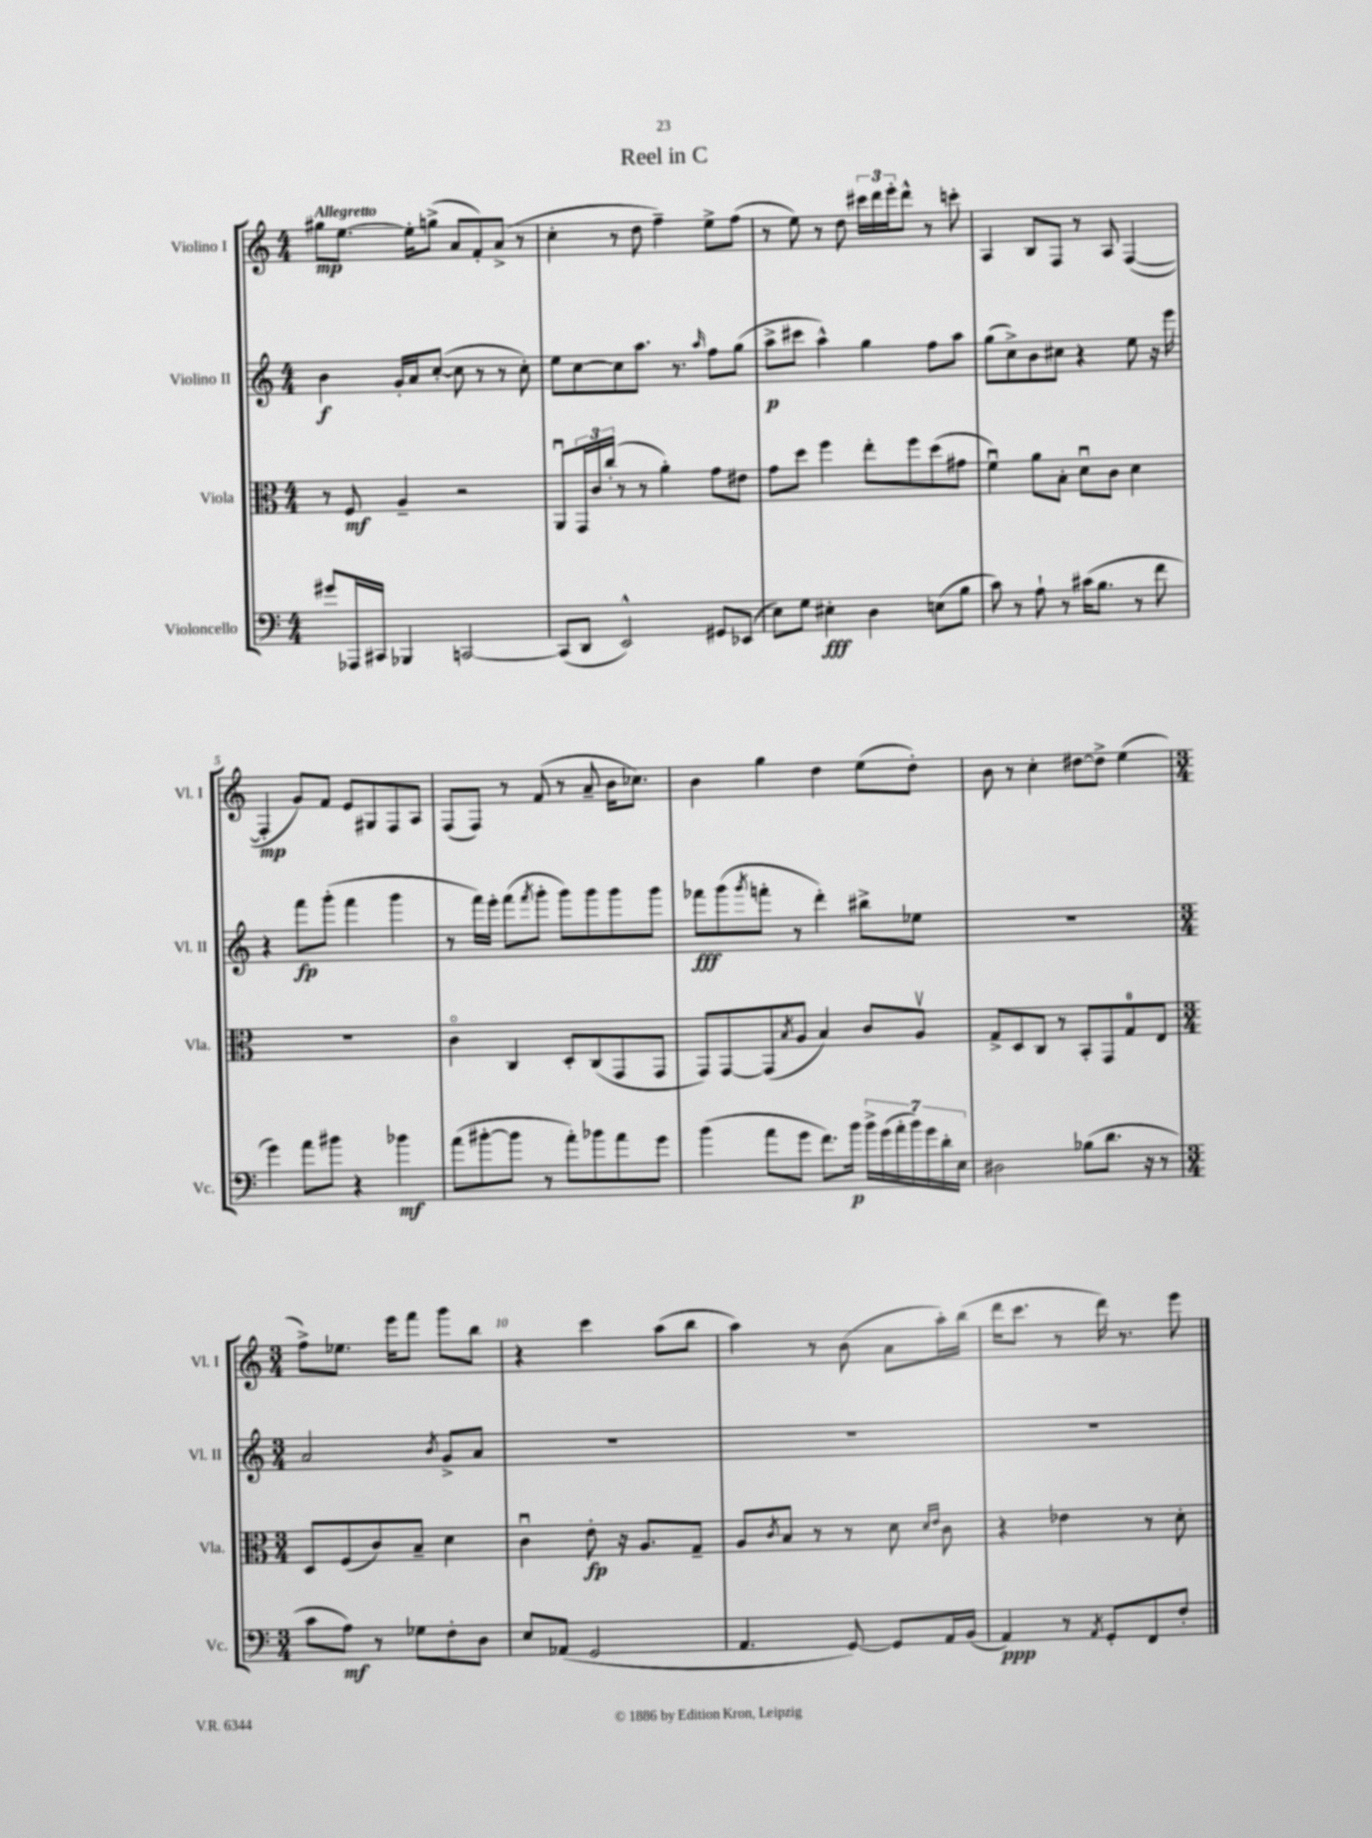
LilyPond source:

\header { title = "Reel in C" }
<<
\new StaffGroup <<
\new Staff = "s0" \with { instrumentName = "Violino I" shortInstrumentName = "Vl. I" } {
    \clef treble \key c \major \numericTimeSignature \time 4/4 \tempo "Allegretto"
    gis''8\mp e''8.~ e''16-. g''8->( a'8 f'8-.) a'8->( r8 |
    c''4-. r8 d''8 f''4--) e''8-> f''8( |
    r8 e''8) r8 d''8 \tuplet 3/2 { cis'''16 d'''16 e'''16-. } d'''8-^ r8 c'''8-. |
    a4 b8 f8 r8 a8 f4~( |
    f4-.\mp g'8) f'8 e'8 gis8 f8 a8 |
    f8( f8) r8 f'8( r8 a'8-- b'16 ces''8.) |
    b'4 g''4 d''4 e''8( d''8-.) |
    b'8 r8 c''4-. dis''8~ dis''8-> e''4( |
    \numericTimeSignature \time 3/4 f''8->) ees''8. e'''16 f'''8 g'''8 b''8 |
    r4 c'''4 a''8( b''8 |
    a''4) r8 b'8( a'8 a''16-.) b''16( |
    d'''16 c'''8. r8 d'''16) r8. e'''8 \bar "|." |
}
\new Staff = "s1" \with { instrumentName = "Violino II" shortInstrumentName = "Vl. II" } {
    \clef treble \key c \major \numericTimeSignature \time 4/4
    b'4\f g'16-. a'16 c''8~-.( c''8 r8 r8 c''8-.) |
    e''8 c''8~ c''8 a''8. r8. \grace { a''16 } f''8 g''8( |
    a''8->\p cis'''8 a''4-^) g''4 f''8 a''8 |
    g''8( c''8->) b'8 cis''8 r4 e''8 r16 e'''16 |
    r4 f'''8\fp g'''8-.( f'''4 g'''4 |
    r8 f'''16) e'''16-. f'''8( \acciaccatura { f'''8 } g'''8-. g'''8) g'''8 g'''8 g'''8 |
    fes'''8\fff g'''8( \acciaccatura { g'''8 } f'''8-. r8 d'''4-.) bis''8-> ees''8 |
    R1 |
    \numericTimeSignature \time 3/4 a'2 \acciaccatura { b'8 } g'8-> a'8 |
    R2. |
    R2. |
    R2. \bar "|." |
}
\new Staff = "s2" \with { instrumentName = "Viola" shortInstrumentName = "Vla." } {
    \clef alto \key c \major \numericTimeSignature \time 4/4
    r8 f8\mf a4-- r2 |
    a,8\downbow \tuplet 3/2 { g,16 c'16 c''16-.( } r8 r8 a'4-.) g'8 eis'8 |
    g'8 d''8 f''4 e''8-. f''8 d''8( gis'8 |
    f'4\downbow) a'8 b8-. d'8\downbow c'8 d'4 |
    R1 |
    c'4\flageolet c4 d8-. c8( g,8 g,8 |
    g,8) g,8~ g,8( \acciaccatura { b8 } a8 b4) c'8 a8\upbow |
    g8-> d8 c8 r8 b,8-. g,8 g8-0 e8 |
    \numericTimeSignature \time 3/4 d8 f8( c'8) b8-- d'4 |
    c'4\downbow e'8-.\fp r16 a8. g8-- |
    a8 \acciaccatura { c'8 } b8 r8 r8 d'8 \grace { d'16 e'16 } c'8 |
    r4 ees'4 r8 d'8-. \bar "|." |
}
\new Staff = "s3" \with { instrumentName = "Violoncello" shortInstrumentName = "Vc." } {
    \clef bass \key c \major \numericTimeSignature \time 4/4
    gis'8 aes,,16 cis,16 bes,,4 c,2~ |
    c,8( d,8 e,2-^) gis,8 ees,8( |
    e8) g8 eis4-.\fff d4 e8( b8 |
    c'8) r8 a8-! r8 cis'16( b8. r8 f'8 |
    g'4) a'8 bis'8 r4 bes'4\mf |
    a'8( bis'8~-. bis'8 r8 a'8-.) bes'8 a'8 g'8 |
    b'4( a'8 g'8 f'8.) b'16\p \tuplet 7/4 { b'16-> g'16( a'16-. b'16) g'16 d'16-. e16 } |
    dis2 bes8( d'8. r16 r8 |
    \numericTimeSignature \time 3/4 c'8 a8\mf) r8 ges8 f8-. d8 |
    e8 aes,8( g,2 |
    a,4. g,8~) g,8 a,16 b,16( |
    a,4\ppp) r8 \acciaccatura { a,8 } g,8-. f,8 f8-. \bar "|." |
}
>>
>>
\layout { \context { \Score \override BarNumber.break-visibility = ##(#f #t #t) barNumberVisibility = #(every-nth-bar-number-visible 5) } }
